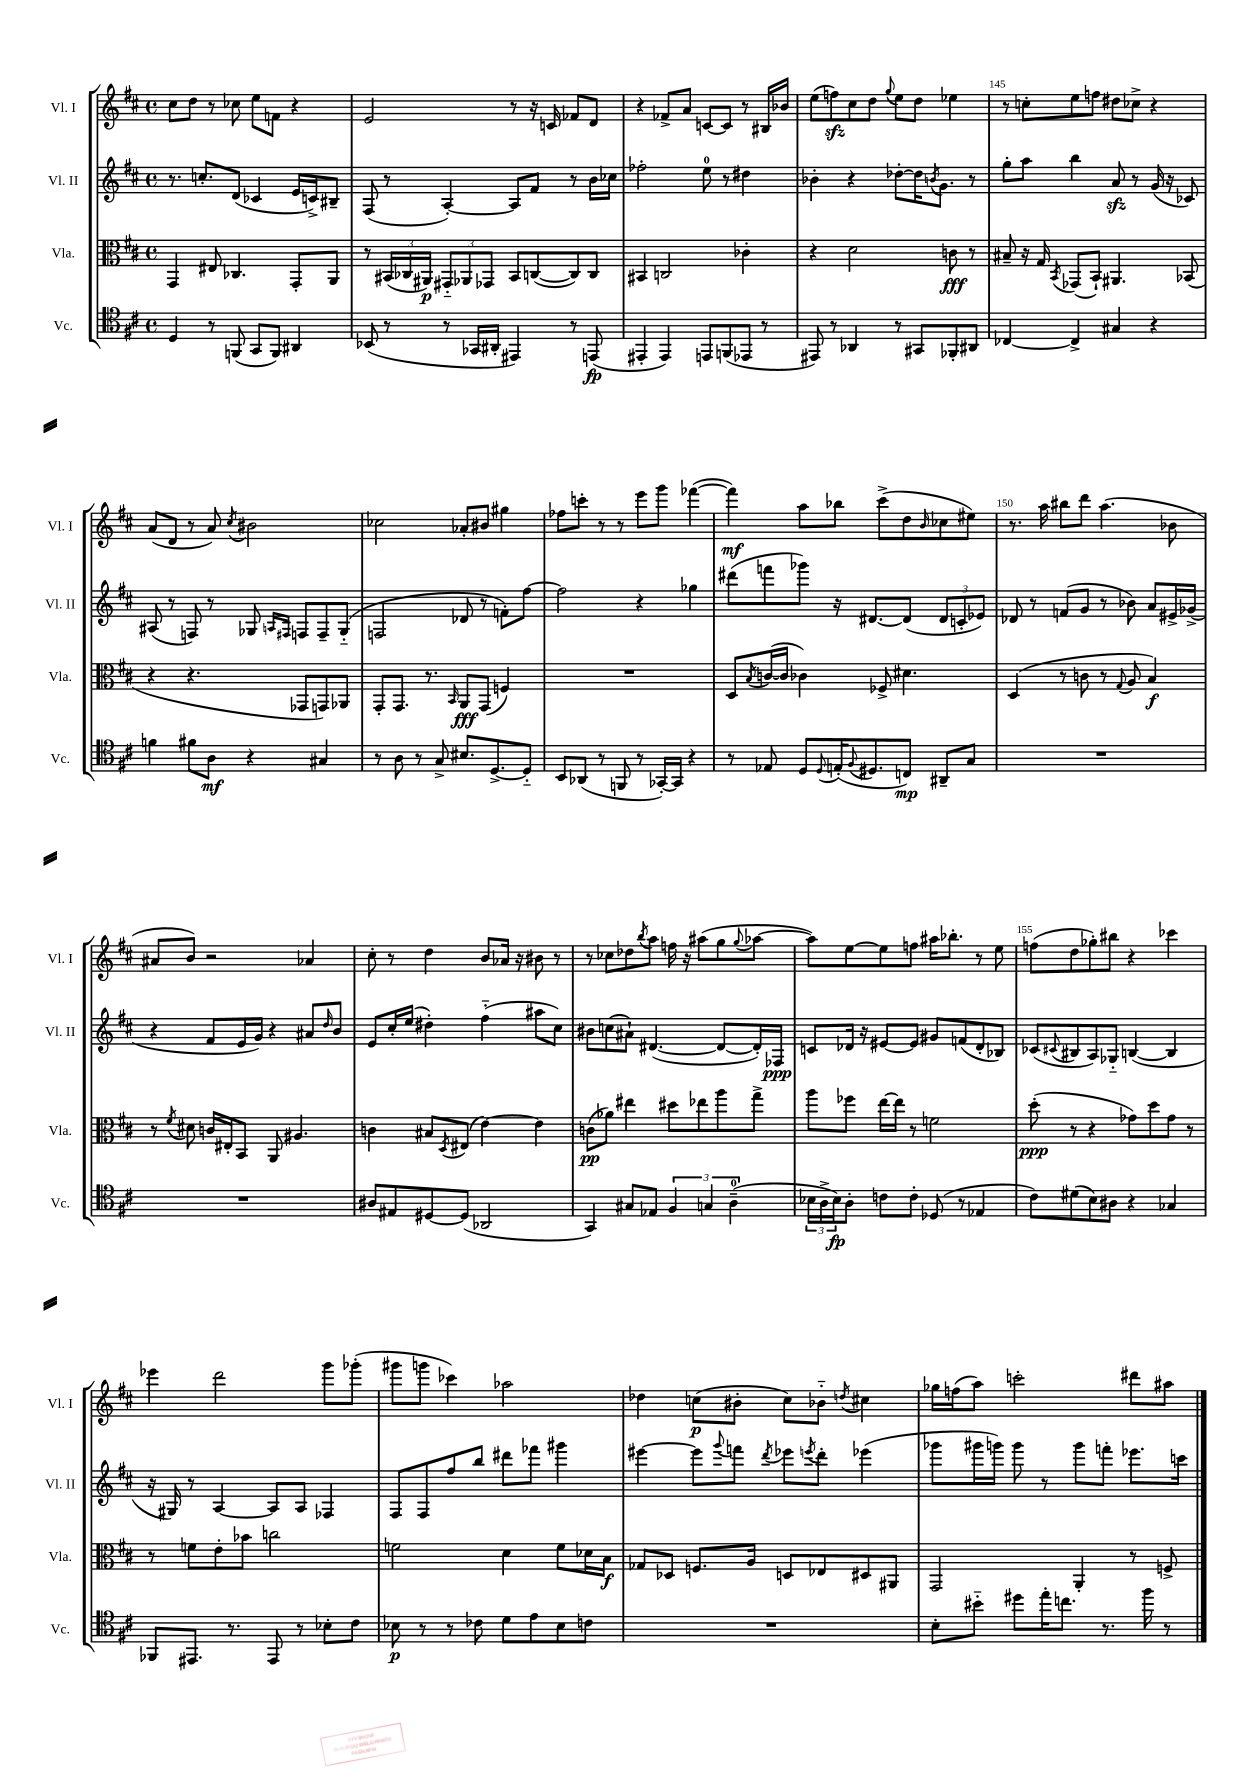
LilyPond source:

<<
\new StaffGroup <<
\new Staff = "s0" \with { instrumentName = "Vl. I" shortInstrumentName = "Vl. I" } {
    \clef treble \key d \major \defaultTimeSignature \time 4/4
    cis''8 d''8 r8 ces''8 e''8 f'8 r4 |
    e'2 r8 r16 c'16 fes'8 d'8 |
    r4 fes'8-> a'8 c'8~ c'8 r8 bis16 bes'16 |
    e''8( f''8\sfz) cis''8 d''8 \appoggiatura { g''8 } e''8 d''8 ees''4 |
    r8 c''8-. e''8 f''8 dis''8 ces''8-> r4 |
    a'8( d'8 r8 a'8) \acciaccatura { cis''8 } bis'2 |
    ces''2 aes'8-. bis'8 gis''4 |
    fes''8 c'''8-. r8 r8 e'''8 g'''8 fes'''4~( |
    fes'''4\mf) a''8 bes''8 cis'''8->( d''8 \grace { b'16 } ces''8 eis''8) |
    r8. a''16 bis''8 d'''8 a''4.( bes'8 |
    ais'8 b'8) r2 aes'4 |
    cis''8-. r8 d''4 b'8 aes'16 r16 bis'8 r8 |
    r8 ces''8 des''8 \acciaccatura { b''8 } a''8 f''16 r16 ais''8( g''8 \appoggiatura { g''8 } aes''8~ |
    aes''8) e''8~ e''8 f''8 ais''16 bes''8.-. r8 e''8 |
    f''8( d''8 ges''8-.) bis''8 r4 ces'''4 |
    ees'''4 d'''2 g'''8 ges'''8-.( |
    gis'''8 g'''8 ces'''4) aes''2 |
    des''4 c''8\p( bis'8-. c''8) bes'8-_ \acciaccatura { d''8 } cis''4 |
    ges''16 f''16( a''8) c'''2-. dis'''8 ais''8 \bar "|." |
}
\new Staff = "s1" \with { instrumentName = "Vl. II" shortInstrumentName = "Vl. II" } {
    \clef treble \key d \major \defaultTimeSignature \time 4/4
    r8. c''8.-. d'8( ces'4 e'16 c'16->) bis8-- |
    fis8( r8 a4~-.) a8 fis'8 r8 b'16 ces''16 |
    fes''2-. e''8-0 r8 dis''4 |
    bes'4-. r4 des''8~-. des''16 \acciaccatura { b'8 } g'8. r8 |
    g''8-. a''8 b''4 a'8\sfz r8 g'16( r16 ces'8) |
    ais8( r8 f8) r8 ges8 \grace { a16 fis16 } f8 f8-- ges8-_( |
    f2 des'8 r8 f'8-.) fis''8~ |
    fis''2 r4 ges''4 |
    dis'''8( f'''8 ges'''8) r16 dis'8.~ dis'8( \tuplet 3/2 { dis'8 c'8-. ees'8) } |
    des'8 r8 f'8( g'8 r8 bes'8) a'8 eis'16-> ges'16->( |
    r4 fis'8 e'16 g'16) r4 ais'8 \grace { d''16 } b'8 |
    e'8 cis''16-. e''16( dis''4-.) fis''4-_( ais''8 cis''8) |
    bis'8 c''8( ais'8-!) dis'4.~( dis'8~ dis'16-.) fes16\ppp |
    c'8 des'16 r16 eis'8~ eis'8 gis'8 f'8( des'8-. bes8) |
    ces'8( \appoggiatura { cis'8 } bis8 a8) ges8-_ b4~( b4 |
    r16 gis16) r8 a4~ a8 a8 fes4 |
    fis8 fis8 fis''8 b''8 dis'''8 fes'''8 gis'''4 |
    eis'''4~ eis'''8 \appoggiatura { g'''8 } f'''8 \acciaccatura { d'''8 } ees'''8 \acciaccatura { e'''8 } d'''8-. ees'''4( |
    ges'''8 gis'''16 g'''16) g'''8 r8 g'''8 f'''8-. ees'''8. c'''16 \bar "|." |
}
\new Staff = "s2" \with { instrumentName = "Vla." shortInstrumentName = "Vla." } {
    \clef alto \key d \major \defaultTimeSignature \time 4/4
    g,4 eis8 ces4. g,8-. a,8 |
    r8 \tuplet 3/2 { bis,16( ces16 ais,16\p) } \tuplet 3/2 { gis,8-_ aes,8 ges,8 } bis,8 c8~( c8) c8 |
    bis,4 c2 ces'4-. |
    r4 d'2 c'8\fff r8 |
    bis8-- r16 g16 \acciaccatura { b,8 } ges,8( b,8-!) ais,4. bes,8( |
    r4 r4. ges,8 g,8) aes,8 |
    g,8-. g,8. r8. \grace { b,16 } a,8\fff g,8( f4) |
    R1 |
    d8 \acciaccatura { b8 } c'16~( c'16 ces'4) fes8-> dis'4. |
    d4( r8 c'8 r8 \appoggiatura { g8 } a8 b4\f) |
    r8 \acciaccatura { fis'8 } dis'8 c'16 eis16-. b,8 a,8 ais4. |
    c'4 bis8 \acciaccatura { d8 } eis8( e'4~) e'4 |
    c'8\pp( aes'8) eis''4 dis''8 ees''8 a''8 g''8-> |
    a''8 fes''8 e''16~ e''16 r8 f'2 |
    d''8-.\ppp( r8 r4 ges'8) d''8 ges'8 r8 |
    r8 f'8 e'8-. bes'8 c''2 |
    f'2 d'4 f'8 des'16 b16\f |
    ges8 des8 f8. a16 d8 ees8 dis8 ais,8 |
    g,2 a,4-. r8 f8-> \bar "|." |
}
\new Staff = "s3" \with { instrumentName = "Vc." shortInstrumentName = "Vc." } {
    \clef tenor \key d \major \defaultTimeSignature \time 4/4
    d4 r8 f,8( g,8 f,8) ais,4 |
    bes,8( r8 r8 ges,16 ais,16-. eis,4) r8 e,8\fp( |
    eis,4-. eis,4) e,8 f,8( ees,8 r8 |
    eis,8) r8 aes,4 r8 gis,8 fes,8-. ais,8 |
    ces4~ ces4-> gis4 r4 |
    f'4 fis'8 a8\mf r4 gis4 |
    r8 a8 r8 g8-> bis8. d8.~-> d8-_ |
    b,8 aes,8( r8 f,8 r8 ges,16~-.) ges,16 r4 |
    r8 ees8 d8 \appoggiatura { d8 } e16-.( \appoggiatura { fis8 } dis8. c8\mp) ais,8-- g8 |
    R1 |
    R1 |
    ais8 eis8 dis8~ dis8( aes,2 |
    g,4) gis8 ees8 \tuplet 3/2 { fis4 g4 a4-0--( } |
    \tuplet 3/2 { bes16 a16-> bes16\fp) } a8-. c'8 c'8-. des8( r8 ees4 |
    cis'8) dis'8( b8) ais8 r4 ges4 |
    fes,8 eis,8. r8. eis,8 r8 bes8-. cis'8 |
    bes8\p r8 r8 ces'8 d'8 e'8 bes8 c'8 |
    R1 |
    b8-. bis'8-_ dis''8 e''16-. c''8. r8. fis''16 r8 \bar "|." |
}
>>
>>
\layout { \context { \Score currentBarNumber = #141 \override BarNumber.break-visibility = ##(#f #t #t) barNumberVisibility = #(every-nth-bar-number-visible 5) } }
